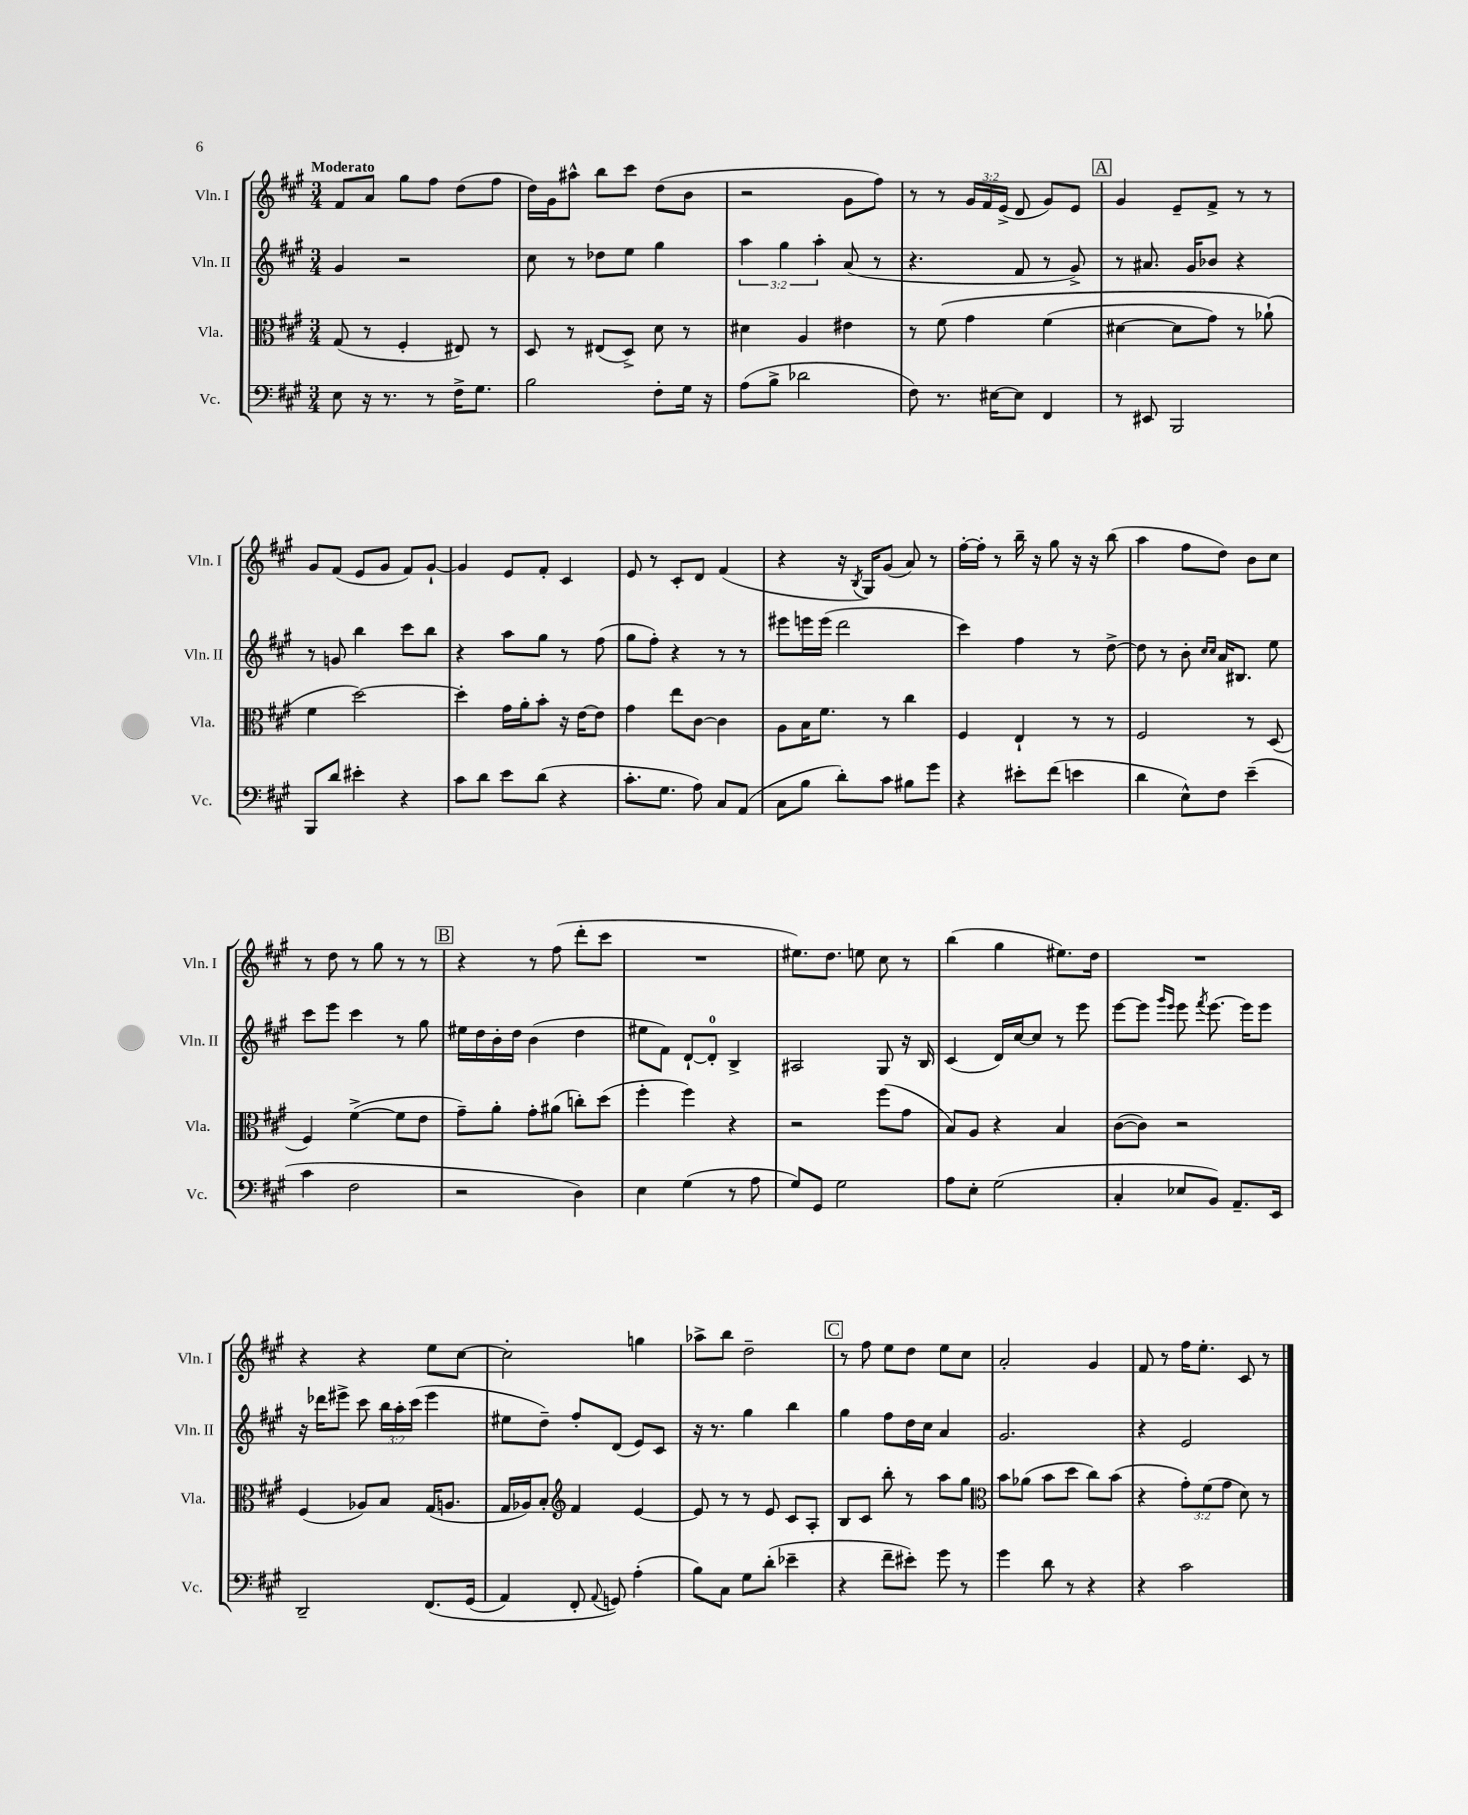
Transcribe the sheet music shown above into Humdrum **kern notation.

**kern	**kern	**kern	**kern
*part4	*part3	*part2	*part1
*staff4	*staff3	*staff2	*staff1
*I"Vc.	*I"Vla.	*I"Vln. II	*I"Vln. I
*I'Vc.	*I'Vla.	*I'Vln. II	*I'Vln. I
*clefF4	*clefC3	*clefG2	*clefG2
*k[f#c#g#]	*k[f#c#g#]	*k[f#c#g#]	*k[f#c#g#]
*M3/4	*M3/4	*M3/4	*M3/4
=1	=1	=1	=1
!	!	!	!LO:TX:a:B:t=Moderato
8E\	(8G#/	4g#/	8f#/L
16r	8r	.	8a/J
8.r	.	.	.
.	4F#'/	2r	8gg#\L
8r	.	.	8ff#\J
16F#^\KL	8E#X/)	.	(8dd\L
8.G#\J	.	.	.
.	8r	.	8ff#\J
=2	=2	=2	=2
2B\	8D/	8cc#\	16dd\LL)
.	.	.	16g#\J
.	8r	8r	8aa#X^^\J
.	(8E#X/L	8dd-X\L	8bb\L
.	8D^/J)	8ee\J	8ccc#\J
8F#'\L	8d\	4gg#\	(8dd\L
16G#\Jk	8r	.	8b\J
16r	.	.	.
=3	=3	=3	=3
(8A\L	4d#X\	6aa\	2r
8B^\J	.	.	.
.	.	6gg#\	.
2d-X\	4A/	.	.
.	.	6aa'\	.
.	4e#X\	(8a/	8g#\L
.	.	8r	8ff#\J)
=4	=4	=4	=4
8F#\)	8r	4.r	8r
8.r	(8f#\	.	8r
.	4g#\	.	24g#/LL
.	.	.	24f#/
[16E#X\KL	.	.	.
.	.	.	(24e^/JJ
8E#\J]	.	8f#/	8d/
4FF#/	(4f#\	8r	8g#/L)
.	.	8g#^/)	8e/J
!!LO:REH:place=s1:t=A
=5	=5	=5	=5
8r	[4d#X\	8r	4g#/
8EE#X/	.	8.a#X/	.
2BBB/	8d#\L]	.	8e~/L
.	.	16g#/KL	.
.	8g#\J)	8b-X/J	8f#^/J
.	8r	4r	8r
.	(8a-X`\)	.	8r
!!LO:LB:g=z
=6	=6	=6	=6
8BBB/L	4f#\	8r	8g#/L
8d/J	.	8gn/	(8f#/J
4e#X'\	[2dd\)	4bb\	8e/L
.	.	.	8g#/J
4r	.	8ccc#\L	8f#/L)
.	.	8bb\J	[8g#`/J
=7	=7	=7	=7
8c#\L	4dd'\]	4r	4g#/]
8d\J	.	.	.
8e\L	16g#\LL	8aa\L	8e/L
.	16a'\J	.	.
(8d\J	8b'\J	8gg#\J	8f#'/J
4r	16r	8r	4c#/
.	[16e\KL	.	.
.	8e\J]	(8ff#\	.
=8	=8	=8	=8
8.c#'\L	4g#\	8gg#\L	8e/
.	.	8ff#'\J)	8r
8.G#\J	.	.	.
.	8ee\L	4r	8c#'/L
8A\)	[8c#\J	.	8d/J
8C#/L	4c#\]	8r	(4f#/
(8AA/J	.	8r	.
=9	=9	=9	=9
8C#\L	8A\L	8eee#X\L	4r
8B\J	16B\K	16eeen\L	.
.	8.f#\J	(16eee\JJ	.
8d'\L)	.	2ddd\	16r
.	.	.	8qB/
.	.	.	16G#/KL)
8c#\J	8r	.	(8g#/J
8B#X\L	4cc#\	.	8a/)
8g#\J	.	.	8r
=10	=10	=10	=10
4r	4F#/	4ccc#\)	[16ff#'\LL
.	.	.	16ff#'\JJ]
.	.	.	8r
8e#X'\L	4E`/	4ff#\	16bb~\
.	.	.	16r
(8f#\J	.	.	8gg#\
4en\	8r	8r	16r
.	.	.	16r
.	8r	[8dd^\	(8bb\
=11	=11	=11	=11
4d\	2F#/	8dd\]	4aa\
.	.	8r	.
8E^^\L)	.	8b'\	8ff#\L
.	.	16qqcc#/LL	.
.	.	16qqcc#/JJ	.
8F#\J	.	16a/KL	8dd\J)
.	.	8.B#X/J	.
(4e~\	8r	.	8b\L
.	(8D/	8ee\	8cc#\J
!!LO:LB:g=z
=12	=12	=12	=12
4c#\	4F#/)	8ccc#\L	8r
.	.	8eee\J	8dd\
2F#\	([4f#^\	4ccc#\	8r
.	.	.	8gg#\
.	8f#\L]	8r	8r
.	8e\J	8gg#\	8r
!!LO:REH:place=s1:t=B
=13	=13	=13	=13
2r	8g#~\L)	16ee#X\LL	4r
.	.	16dd\	.
.	8a'\J	16b'\	.
.	.	16dd\JJ	.
.	8g#'\L	(4b\	8r
.	(8a#X\J	.	(8ff#\
4D\)	8ccn'\L)	4dd\	8ddd'\L
.	(8dd\J	.	8ccc#\J
=14	=14	=14	=14
4E\	4ff#'\	8ee#X\L	2.r
.	.	8f#\J)	.
(4G#\	4ff#\)	[8d`/L	.
.	.	8d'/J]	.
8r	4r	4B^/	.
8A\	.	.	.
=15	=15	=15	=15
8G#/L)	2r	2A#X/	8.ee#X\L)
8GG#/J	.	.	.
.	.	.	8.dd\J
2G#\	.	.	.
.	.	.	8een\
.	(8ff#\L	8G#/	8cc#\
.	8g#\J	16r	8r
.	.	16B/	.
=16	=16	=16	=16
8A\L	8B/L)	(4c#/	(4bb\
8E'\J	8A/J	.	.
(2G#\	4r	16d/LL)	4gg#\
.	.	[16cc#/J	.
.	.	8cc#/J]	.
.	4B/	8r	8.ee#X\L)
.	.	8eee\	.
.	.	.	16dd\Jk
=17	=17	=17	=17
4C#'/	([8c#\L	[8eee\L	2.r
.	8c#\J])	8eee\J]	.
.	.	16qqggg#/LL	.
.	.	16qqeee/JJ	.
8E-X/L	2r	8eee\	.
.	.	8qfff#/	.
8BB/J)	.	[8.eee\	.
8.AA~/L	.	.	.
.	.	16eee\KL]	.
.	.	8eee\J	.
16EE/Jk	.	.	.
!!LO:LB:g=z
=18	=18	=18	=18
2DD~/	(4F#/	16r	4r
.	.	16ddd-X\KL	.
.	.	8eee#X^\J	.
.	8A-X/L)	8ccc#\	4r
.	8B/J	24bb\LL	.
.	.	24aa'\	.
.	.	(24ccc#\JJ	.
(8.FF#/L	(16G#/KL	4eee#\	8ee\L
.	8.An/J	.	.
.	.	.	[8cc#\J
(16GG#/Jk	.	.	.
=19	=19	=19	=19
4AA/)	16G#/LL	8ee#X\L	2cc#'\]
.	16A-X/J)	.	.
.	8B'/J	8dd~\J)	.
*	*clefG2	*	*
8FF#'/	4f#/	8ff#'/L	.
8qqAA/	.	.	.
8GGn/)	.	(8d/J	.
(4A'\	[4e/	8e/L)	4ggn\
.	.	8c#/J	.
=20	=20	=20	=20
8B\L)	8e/]	16r	8aa-X^\L
.	.	8.r	.
8C#\J	8r	.	8bb\J
8G#\L	8r	4gg#\	2dd~\
(8d'\J	8e/	.	.
4e-X~\	8c#/L	4bb\	.
.	8A'/J	.	.
!!LO:REH:place=s1:t=C
=21	=21	=21	=21
4r	8B/L	4gg#\	8r
.	8c#/J	.	8ff#\
8f#~\L	8bb'\	8ff#\L	8ee\L
8e#X'\J)	8r	16dd\L	8dd\J
.	.	16cc#\JJ	.
8g#\	8aa\L	4a/	8ee\L
8r	8gg#\J	.	8cc#\J
=22	=22	=22	=22
*	*clefC3	*	*
4g#\	8b\L	2.g#/	2a'/
.	(8a-X\J	.	.
8d\	8b\L	.	.
8r	8dd\J	.	.
4r	8cc#\L)	.	4g#/
.	(8b\J	.	.
=23	=23	=23	=23
4r	4r	4r	8f#/
.	.	.	8r
2c#\	12g#'\L)	2e/	16ff#\KL
.	.	.	8.ee'\J
.	(12f#\	.	.
.	12g#\J	.	.
.	8d\)	.	8c#/
.	8r	.	8r
==	==	==	==
*-	*-	*-	*-
